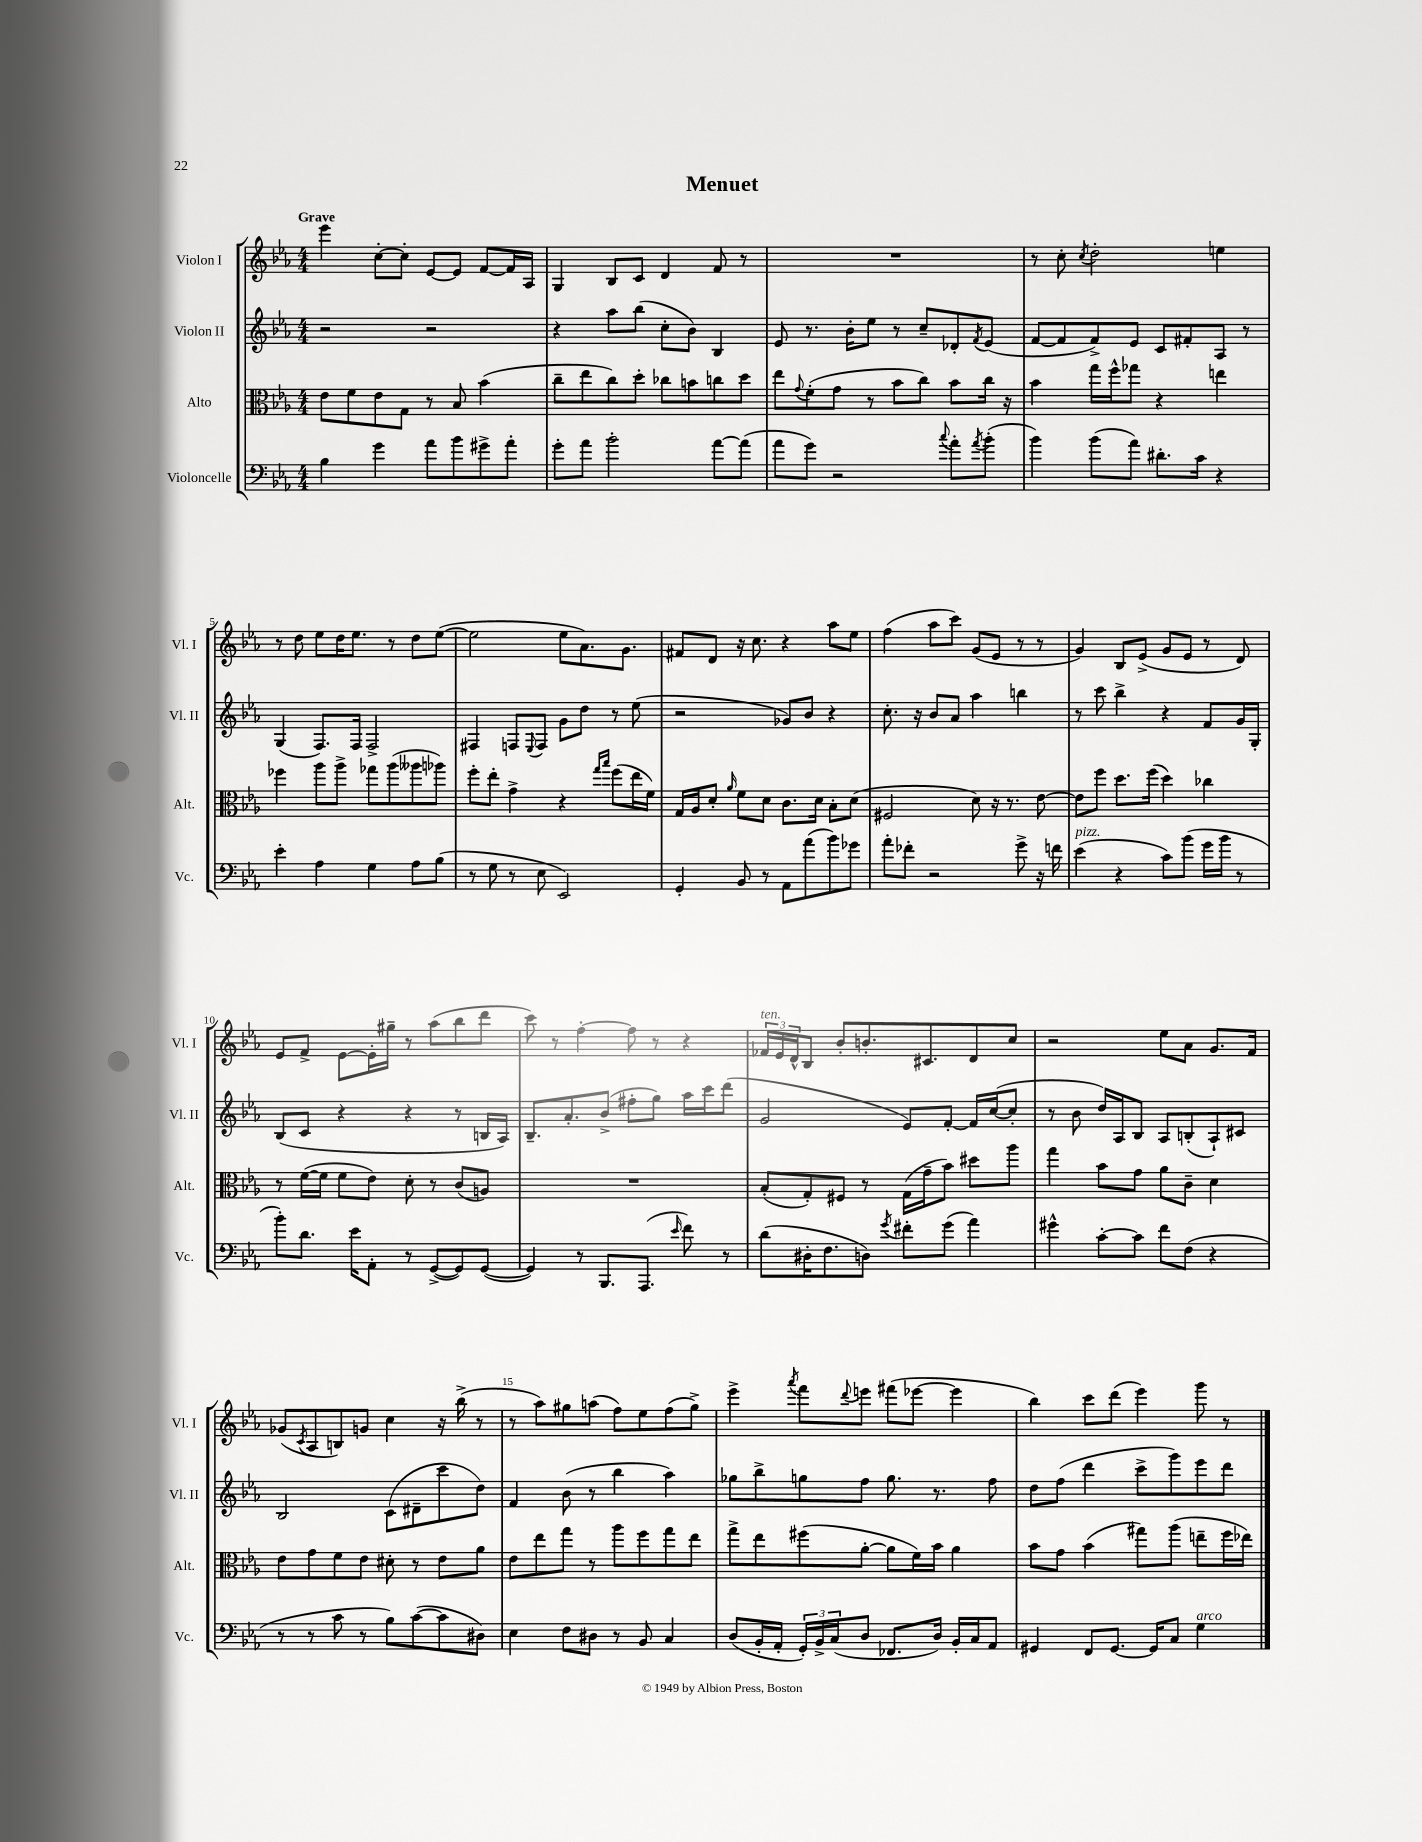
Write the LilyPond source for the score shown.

\header { title = "Menuet" }
<<
\new StaffGroup <<
\new Staff = "s0" \with { instrumentName = "Violon I" shortInstrumentName = "Vl. I" } {
    \clef treble \key ees \major \numericTimeSignature \time 4/4 \tempo "Grave"
    ees'''4 c''8~-. c''8-. ees'8~ ees'8 f'8~ f'16 aes16 |
    g4 bes8 c'8 d'4 f'8 r8 |
    R1 |
    r8 c''8-. \acciaccatura { c''8 } d''2-. e''4 |
    r8 d''8 ees''8 d''16 ees''8. r8 d''8 ees''8~( |
    ees''2 ees''8 aes'8.) g'8. |
    fis'8 d'8 r16 c''8. r4 aes''8 ees''8 |
    f''4( aes''8 c'''8) g'8( ees'8 r8 r8 |
    g'4) bes8 ees'8->( g'8 ees'8 r8 d'8) |
    ees'8 f'8-> ees'8~ ees'16-. gis''16-- r8 aes''8( bes''8 d'''8 |
    c'''8) r8 f''4~-. f''8 r8 r4 |
    \tuplet 3/2 { fes'16^\markup { \italic "ten." } ees'16 d'16-^ } bes8 bes'8-. b'8.-. cis'8. d'8 c''8 |
    r2 ees''8 aes'8 g'8. f'16 |
    ges'8( \acciaccatura { c'8 } aes8 b8) g'8 c''4 r16 bes''16->( r8 |
    r8 aes''8) gis''8 a''8( f''8) ees''8 f''8( gis''8->) |
    ees'''4-> \acciaccatura { aes'''8 } f'''8 \appoggiatura { d'''8 } e'''8 fis'''8( ees'''8~ ees'''4 |
    bes''4) c'''8 d'''8( ees'''4) g'''8 r8 \bar "|." |
}
\new Staff = "s1" \with { instrumentName = "Violon II" shortInstrumentName = "Vl. II" } {
    \clef treble \key ees \major \numericTimeSignature \time 4/4
    r2 r2 |
    r4 aes''8 bes''8( c''8-. bes'8) bes4 |
    ees'8 r8. bes'16-. ees''8 r8 c''8-- des'8-. \acciaccatura { f'8 } ees'8( |
    f'8~ f'8 f'8->) ees'8 c'8 fis'8-. aes8 r8 |
    g4( f8.) f16 f2-> |
    fis4 f8 \appoggiatura { ees8 } f8 g'8 d''8 r8 ees''8( |
    r2 ges'8) bes'8 r4 |
    c''8.-. r16 bes'8 aes'8 aes''4 b''4 |
    r8 c'''8 bes''4-> r4 f'8 g'16 g16-. |
    bes8( c'8 r4 r4 r8 b16 aes16) |
    bes8.-- aes'8.-. bes'8->( fis''8-. g''8) aes''16 c'''16 d'''8( |
    g'2 ees'8) f'8~-. f'16 c''16~( c''8-. |
    r8 bes'8 d''16) aes16 bes8 aes8 b8-.( aes8-!) cis'8 |
    bes2 c'8( dis'8-- c'''8 d''8) |
    f'4 bes'8( r8 bes''4 aes''4) |
    ges''8 bes''8-> g''8 f''8 g''8. r8. f''8 |
    d''8 f''8( d'''4 c'''8-> g'''8) ees'''8 d'''8 \bar "|." |
}
\new Staff = "s2" \with { instrumentName = "Alto" shortInstrumentName = "Alt." } {
    \clef alto \key ees \major \numericTimeSignature \time 4/4
    ees'8 f'8 ees'8 g8 r8 bes8 bes'4( |
    c''8-- ees''8 c''8) d''8-. ces''8 b'8 c''8 d''8 |
    ees''8 \appoggiatura { g'8 } f'8-.( g'8 r8 bes'8 c''8) bes'8 c''16 r16 |
    bes'4 g''16 f''16-^ ges''8 r4 e''4 |
    fes''4 aes''8 aes''8-> ges''8 aes''8( aeses''8 aes''8) |
    f''8-. ees''8-. g'4-> r4 \grace { g''16 bes''16 } f''8( ees''16 f'16) |
    g16 aes16 d'8-. \grace { aes'16 } f'8 d'8 c'8. d'16 bes8-. d'8( |
    fis2 d'8) r16 r8. ees'8~ |
    ees'8 f''8 d''8. f''16( d''4) ces''4 |
    r8 f'16~( f'16 f'8 ees'8) d'8-. r8 c'8( a8) |
    R1 |
    bes8-.( g8-.) fis8 r8 g16( g'16-- bes'8) dis''8 aes''8 |
    g''4 bes'8 g'8 aes'8 c'8-- d'4 |
    ees'8 g'8 f'8 ees'8 dis'8-. r8 ees'8 aes'8 |
    ees'8 ees''8 g''8 r8 aes''8 f''8 g''8 ees''8 |
    g''8-> ees''8 fis''8( aes'8~-. aes'8 f'16) bes'16 aes'4 |
    bes'8 g'8 bes'4( gis''8) aes''8( e''8-- f''16 ees''16) \bar "|." |
}
\new Staff = "s3" \with { instrumentName = "Violoncelle" shortInstrumentName = "Vc." } {
    \clef bass \key ees \major \numericTimeSignature \time 4/4
    bes4 g'4 aes'8 bes'8 gis'8-> aes'8-. |
    g'8-. aes'8 bes'2-. aes'8~ aes'8( |
    aes'8 g'8) r2 \appoggiatura { c''8 } aes'8-. \acciaccatura { aes'8 } bes'8-.( |
    bes'4) bes'8( aes'8) dis'8.-. c'16 r4 |
    ees'4-. aes4 g4 aes8 bes8( |
    r8 g8 r8 ees8 ees,2) |
    g,4-. bes,8 r8 aes,8 aes'8( bes'8) ges'8 |
    aes'8-. fes'8-. r2 g'8-> r16 f'16 |
    ees'4^\markup { \italic "pizz." }( r4 c'8) bes'8( g'16 bes'16 r8 |
    bes'8-.) d'8. ees'16 aes,8-. r8 g,8~->( g,8) g,8~( |
    g,4) r8 bes,,8. aes,,8.( \grace { ees'16 } f'8) r8 |
    d'8( dis16-. f8. d8) \acciaccatura { g'8 } fis'8-. g'8( aes'4) |
    gis'4-^ c'8~-. c'8 f'8 f8( r4 |
    r8 r8 c'8 r8 bes8) c'8~( c'8 dis8) |
    ees4 f8 dis8 r8 bes,8 c4 |
    d8( bes,16-. aes,16-. \tuplet 3/2 { g,16-.) bes,16-> c16( } d8 fes,8. d16) bes,16-. c16 aes,8 |
    gis,4 f,8 gis,8.~ gis,16 c8 g4^\markup { \italic "arco" } \bar "|." |
}
>>
>>
\layout { \context { \Score \override BarNumber.break-visibility = ##(#f #t #t) barNumberVisibility = #(every-nth-bar-number-visible 5) } }
